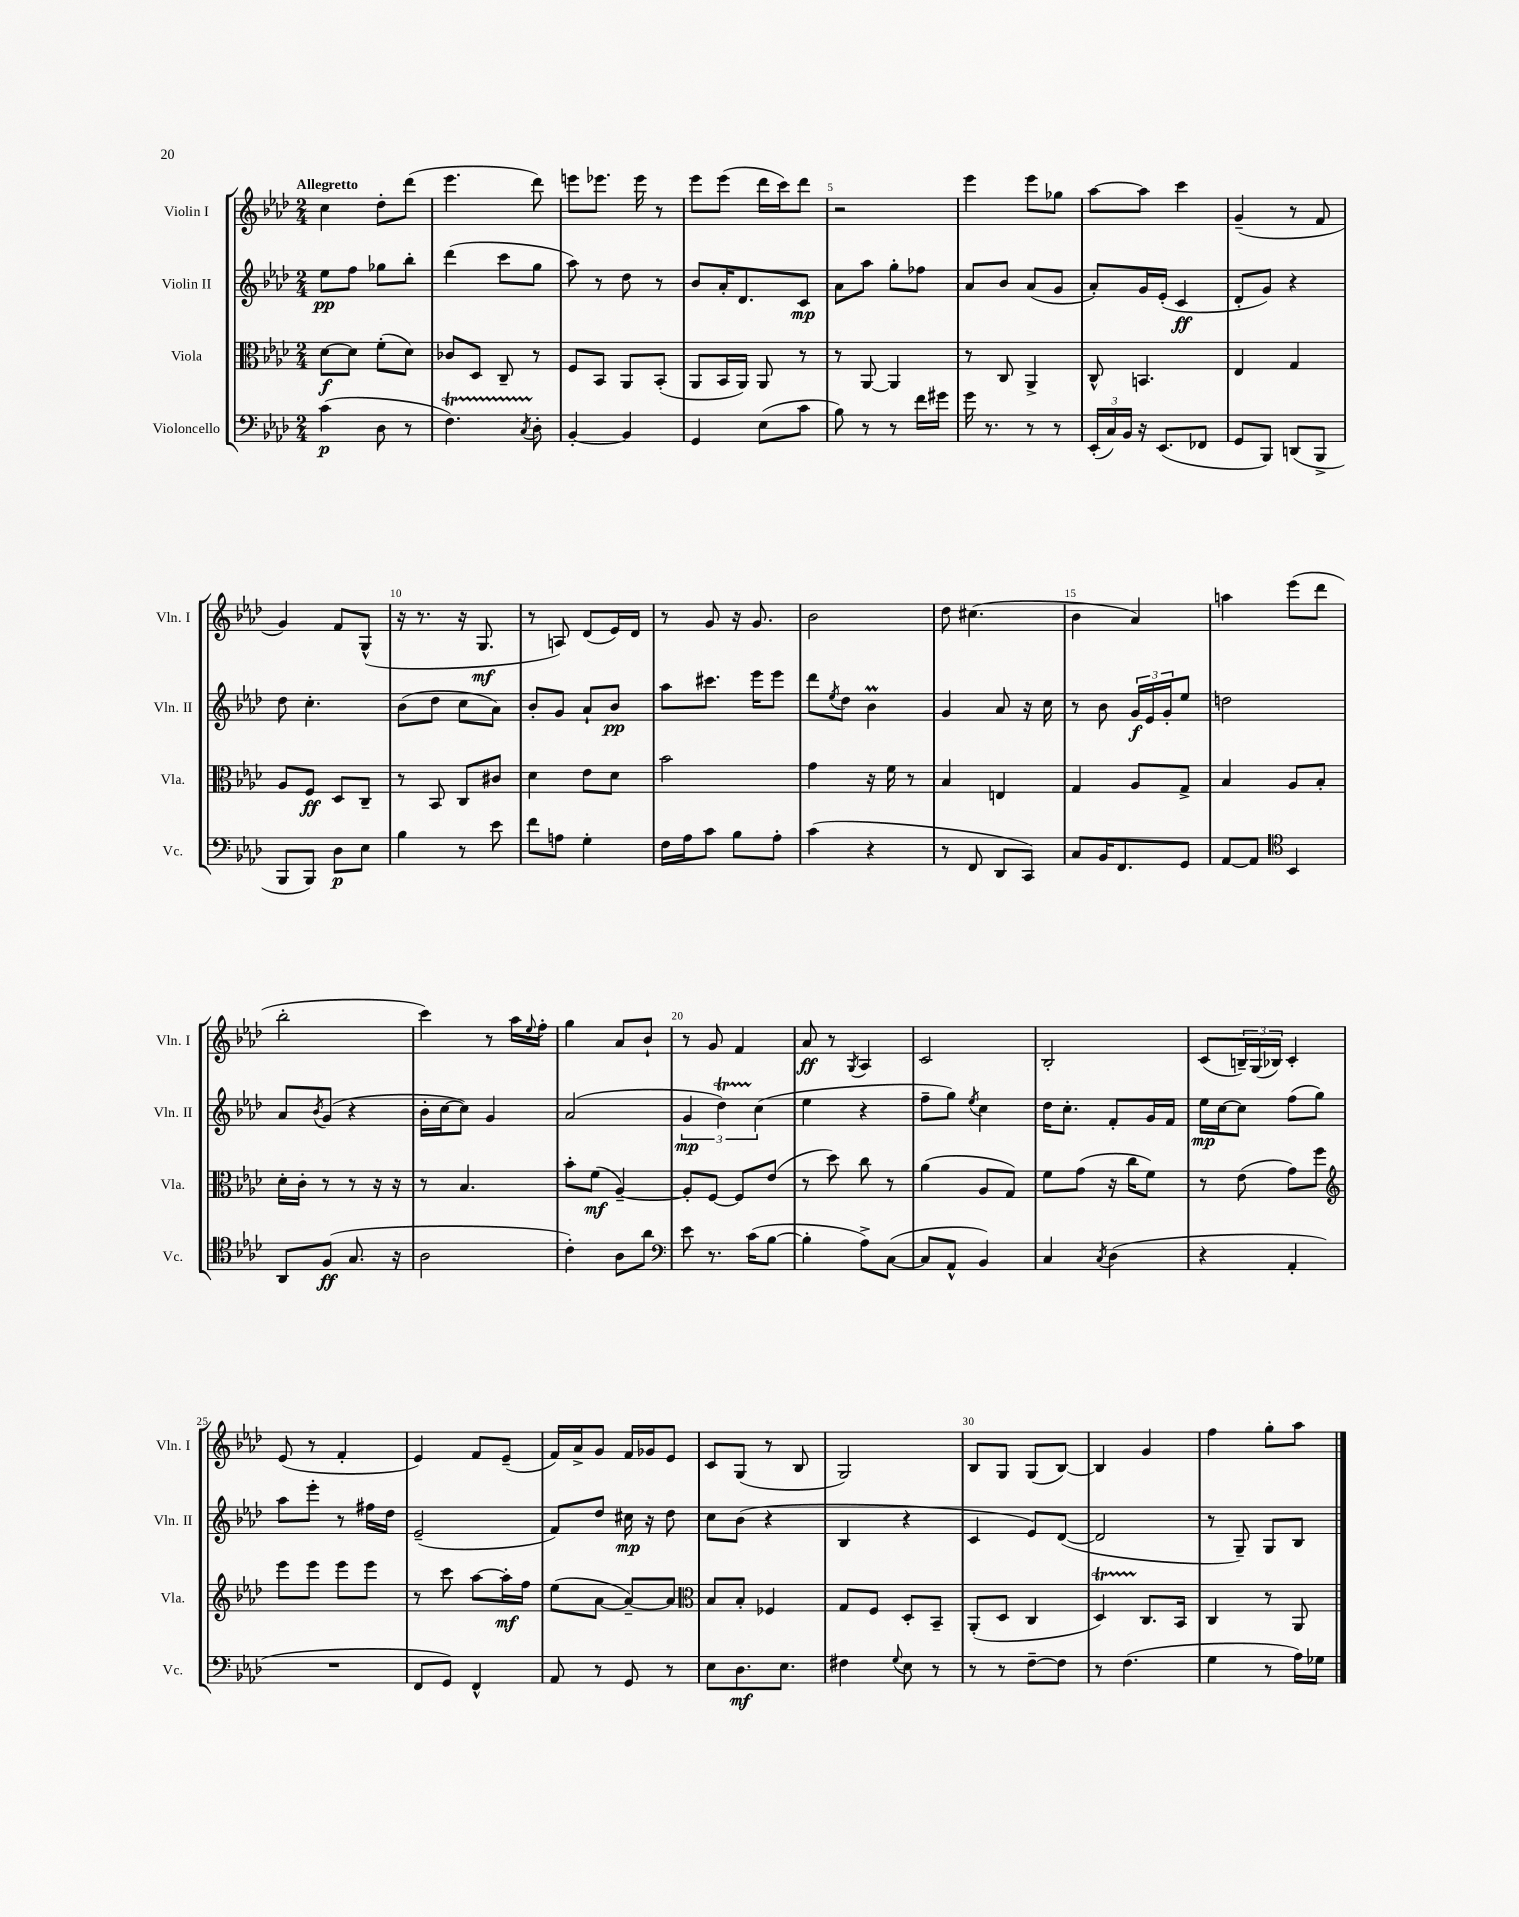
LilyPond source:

<<
\new StaffGroup <<
\new Staff = "s0" \with { instrumentName = "Violin I" shortInstrumentName = "Vln. I" } {
    \clef treble \key aes \major \numericTimeSignature \time 2/4 \tempo "Allegretto"
    c''4 des''8-. des'''8( |
    ees'''4. des'''8) |
    e'''8 ees'''8. ees'''16 r8 |
    ees'''8 ees'''8( des'''16 c'''16) des'''8 |
    r2 |
    ees'''4 ees'''8 ges''8 |
    aes''8~ aes''8 c'''4 |
    g'4--( r8 f'8 |
    g'4) f'8 g8-^( |
    r16 r8. r16 g8.\mf |
    r8 a8) des'8( ees'16) des'16 |
    r8 g'8 r16 g'8. |
    bes'2 |
    des''8 cis''4.( |
    bes'4 aes'4) |
    a''4 ees'''8( des'''8 |
    bes''2-. |
    c'''4) r8 aes''16 \appoggiatura { ees''8 } f''16-. |
    g''4 aes'8 bes'8-! |
    r8 g'8 f'4 |
    aes'8\ff r8 \acciaccatura { g8 } aes4 |
    c'2 |
    bes2-. |
    c'8( \tuplet 3/2 { b16--) g16( bes16) } c'4-. |
    ees'8( r8 f'4-. |
    ees'4) f'8 ees'8--( |
    f'16) aes'16-> g'8 f'16 ges'16 ees'8 |
    c'8 g8( r8 bes8 |
    g2) |
    bes8 g8 g8( bes8~) |
    bes4 g'4 |
    f''4 g''8-. aes''8 \bar "|." |
}
\new Staff = "s1" \with { instrumentName = "Violin II" shortInstrumentName = "Vln. II" } {
    \clef treble \key aes \major \numericTimeSignature \time 2/4
    ees''8\pp f''8 ges''8 bes''8-. |
    des'''4( c'''8 g''8 |
    aes''8) r8 des''8 r8 |
    bes'8 aes'16-. des'8. c'8\mp |
    aes'8 aes''8 g''8-. fes''8 |
    aes'8 bes'8 aes'8( g'8 |
    aes'8-.) g'16 ees'16-.( c'4\ff |
    des'8-. g'8) r4 |
    des''8 c''4.-. |
    bes'8( des''8 c''8 aes'8) |
    bes'8-. g'8 aes'8-! bes'8\pp |
    aes''8 cis'''8. ees'''16 ees'''8 |
    des'''8 \acciaccatura { ees''8 } des''8 bes'4\prall |
    g'4 aes'8 r16 c''16 |
    r8 bes'8 \tuplet 3/2 { g'16\f ees'16 g'16-. } ees''8 |
    d''2 |
    aes'8 \acciaccatura { bes'8 } g'8( r4 |
    bes'16-. c''16~ c''8) g'4 |
    aes'2( |
    \tuplet 3/2 { g'4\mp des''4\startTrillSpan) c''4\stopTrillSpan( } |
    ees''4 r4 |
    f''8-- g''8) \acciaccatura { ees''8 } c''4 |
    des''16 c''8.-. f'8-. g'16 f'16 |
    ees''16\mp c''16~ c''8 f''8( g''8) |
    aes''8 ees'''8-. r8 fis''16 des''16 |
    ees'2--( |
    f'8) des''8 cis''16\mp r16 des''8 |
    c''8 bes'8( r4 |
    bes4 r4 |
    c'4 ees'8) des'8~( |
    des'2 |
    r8 g8--) g8 bes8 \bar "|." |
}
\new Staff = "s2" \with { instrumentName = "Viola" shortInstrumentName = "Vla." } {
    \clef alto \key aes \major \numericTimeSignature \time 2/4
    des'8~\f des'8 f'8-.( des'8) |
    ces'8 des8 c8-- r8 |
    f8 bes,8 aes,8 bes,8-.( |
    aes,8 bes,16 aes,16) aes,8 r8 |
    r8 aes,8~ aes,4 |
    r8 c8 aes,4-> |
    c8-^ b,4. |
    ees4 g4 |
    aes8 f8\ff des8 c8-- |
    r8 bes,8 c8 cis'8 |
    des'4 ees'8 des'8 |
    bes'2 |
    g'4 r16 f'16 r8 |
    bes4 e4 |
    g4 aes8 g8-> |
    bes4 aes8 bes8-. |
    des'16-. c'16-. r8 r8 r16 r16 |
    r8 bes4. |
    bes'8-. f'8\mf( aes4~--) |
    aes8-. f8~ f8 ees'8( |
    r8 des''8) c''8 r8 |
    aes'4( aes8 g8) |
    f'8 g'8( r16 c''16 f'8) |
    r8 ees'8( g'8) f''8 |
    \clef treble ees'''8 ees'''8 ees'''8 ees'''8 |
    r8 c'''8 aes''8~ aes''16-.\mf f''16 |
    ees''8( aes'8~ aes'8~--) aes'8 |
    \clef alto bes8 bes8-. fes4 |
    g8 f8 des8-. bes,8-- |
    aes,8-.( des8 c4 |
    des4\startTrillSpan) c8.\stopTrillSpan bes,16 |
    c4 r8 aes,8 \bar "|." |
}
\new Staff = "s3" \with { instrumentName = "Violoncello" shortInstrumentName = "Vc." } {
    \clef bass \key aes \major \numericTimeSignature \time 2/4
    c'4\p( des8 r8 |
    f4.\startTrillSpan) \acciaccatura { c8 } des8-.\stopTrillSpan |
    bes,4~-. bes,4 |
    g,4 ees8( c'8 |
    bes8) r8 r8 f'16 gis'16 |
    g'16 r8. r8 r8 |
    \tuplet 3/2 { ees,16-.( c16) bes,16 } r16 ees,8.( fes,8 |
    g,8 bes,,8) d,8( bes,,8-> |
    bes,,8 bes,,8) des8\p ees8 |
    bes4 r8 ees'8 |
    f'8 a8 g4-. |
    f16 aes16 c'8 bes8 aes8-. |
    c'4( r4 |
    r8 f,8 des,8 c,8) |
    c8 bes,16 f,8. g,8 |
    aes,8~ aes,8 \clef tenor bes,4 |
    aes,8 f8\ff( g8. r16 |
    aes2 |
    c'4-.) aes8 aes'8 |
    \clef bass ees'8 r8. c'16( bes8~ |
    bes4-. aes8->) c8~( |
    c8 aes,8-^ bes,4) |
    c4 \acciaccatura { c8 } des4( |
    r4 aes,4-. |
    R2 |
    f,8 g,8) f,4-^ |
    aes,8 r8 g,8 r8 |
    ees8 des8.\mf ees8. |
    fis4 \appoggiatura { g8 } ees8 r8 |
    r8 r8 f8~-- f8 |
    r8 f4.( |
    g4 r8 aes16) ges16 \bar "|." |
}
>>
>>
\layout { \context { \Score \override BarNumber.break-visibility = ##(#f #t #t) barNumberVisibility = #(every-nth-bar-number-visible 5) } }
